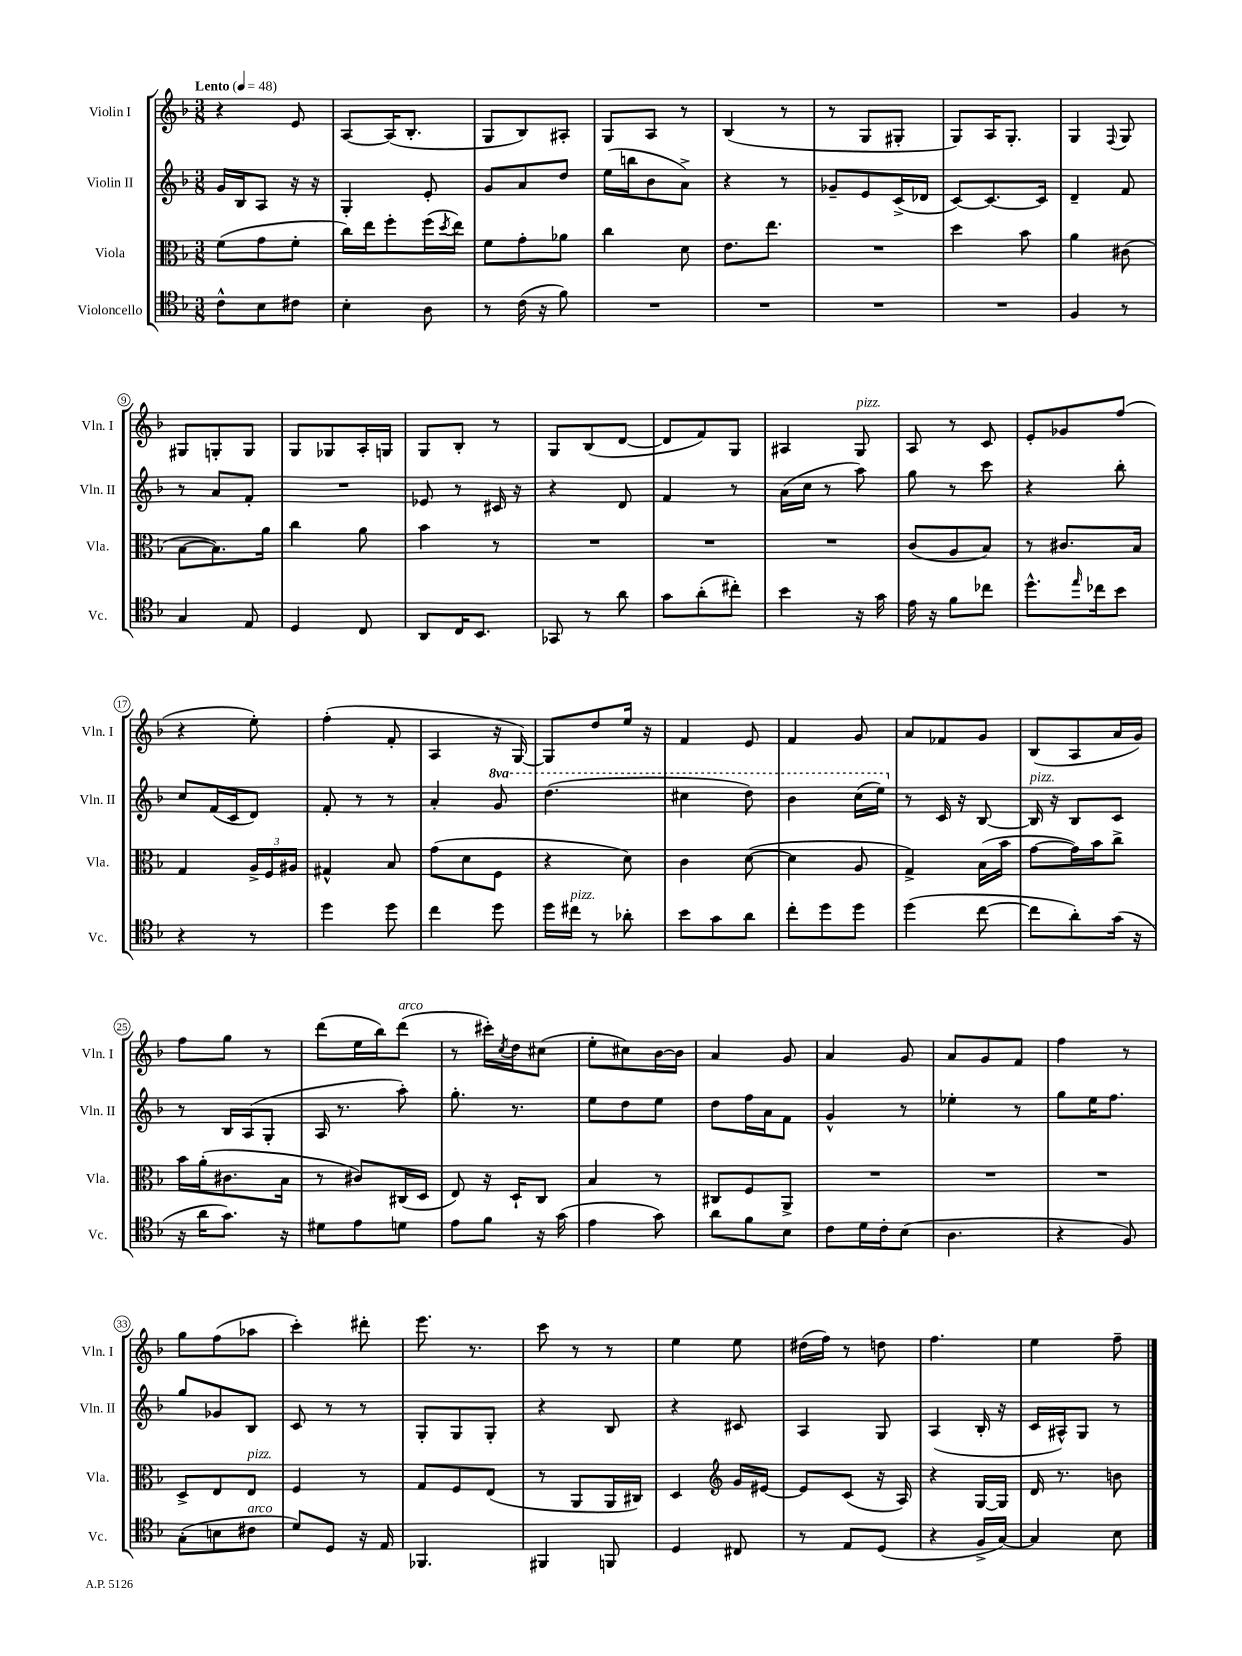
<<
\new StaffGroup <<
\new Staff = "s0" \with { instrumentName = "Violin I" shortInstrumentName = "Vln. I" } {
    \clef treble \key f \major \numericTimeSignature \time 3/8 \tempo "Lento" 4 = 48
    r4 e'8 |
    a8~ a16( bes8.-. |
    g8 bes8) ais8-. |
    g8 a8 r8 |
    bes4( r8 |
    r8 g8 gis8-. |
    g8) a16 g8.-. |
    g4 \appoggiatura { f8 } g8 |
    gis8 g8-. g8 |
    g8 ges8 a16-. g16 |
    g8 bes8-. r8 |
    g8 bes8( d'8~ |
    d'8 f'8) g8 |
    ais4 g8^\markup { \italic "pizz." } |
    a8 r8 c'8 |
    e'8-. ges'8 f''8( |
    r4 e''8-.) |
    f''4-.( f'8-. |
    a4 r16 g16~) |
    g8 d''8 e''16 r16 |
    f'4 e'8 |
    f'4 g'8 |
    a'8 fes'8 g'8 |
    bes8( a8 a'16 g'16) |
    f''8 g''8 r8 |
    d'''8( e''16 bes''16) d'''8^\markup { \italic "arco" }( |
    r8 cis'''16-.) \acciaccatura { c''8 } d''16 cis''8( |
    e''8-. cis''8) bes'16~ bes'16 |
    a'4 g'8 |
    a'4 g'8 |
    a'8 g'8 f'8 |
    f''4 r8 |
    g''8 f''8( aes''8 |
    c'''4-.) dis'''8-. |
    e'''8. r8. |
    c'''8 r8 r8 |
    e''4 e''8 |
    dis''16( f''16) r8 d''8 |
    f''4. |
    e''4 f''8-- \bar "|." |
}
\new Staff = "s1" \with { instrumentName = "Violin II" shortInstrumentName = "Vln. II" } {
    \clef treble \key f \major \numericTimeSignature \time 3/8 \set Staff.ottavationMarkups = #ottavation-simple-ordinals
    g'16 bes16 a8 r16 r16 |
    g4-. e'8-. |
    g'8 a'8 d''8 |
    e''16( b''16 bes'8 a'8->) |
    r4 r8 |
    ges'8-- e'8 c'16->( des'16 |
    c'8~) c'8.~ c'16 |
    d'4-- f'8 |
    r8 a'8 f'8-. |
    R4. |
    ees'8 r8 cis'16 r16 |
    r4 d'8 |
    f'4 r8 |
    a'16( c''16 r8 a''8) |
    g''8 r8 c'''8 |
    r4 bes''8-. |
    c''8 f'16( c'16 d'8) |
    f'8-. r8 r8 |
    a'4-. \ottava #1 g''8 |
    d'''4.( |
    cis'''4 d'''8) |
    bes''4 c'''16( e'''16) \ottava #0 |
    r8 c'16 r16 bes8~ |
    bes16^\markup { \italic "pizz." } r16 bes8 c'8 |
    r8 bes16 a16( g8-. |
    a16 r8. a''8-.) |
    g''8.-. r8. |
    e''8 d''8 e''8 |
    d''8 f''16 a'16 f'8 |
    g'4-^ r8 |
    ees''4-. r8 |
    g''8 e''16 f''8. |
    g''8 ges'8 bes8 |
    c'8 r8 r8 |
    g8-. g8 g8-. |
    r4 bes8 |
    r4 cis'8 |
    a4 g8 |
    a4( bes16-. r16 |
    c'16 ais16-^) g8 r8 \bar "|." |
}
\new Staff = "s2" \with { instrumentName = "Viola" shortInstrumentName = "Vla." } {
    \clef alto \key f \major \numericTimeSignature \time 3/8
    f'8( g'8 f'8-. |
    c''16) e''16 f''8-. f''16( \acciaccatura { d''8 } e''16) |
    f'8 g'8-. aes'8 |
    c''4 d'8 |
    e'8. e''8. |
    R4. |
    d''4 bes'8 |
    a'4 cis'8( |
    bes8~ bes8.) a'16 |
    c''4 a'8 |
    bes'4 r8 |
    R4. |
    R4. |
    R4. |
    c'8( a8 bes8) |
    r8 cis'8. bes16 |
    g4 \tuplet 3/2 { a16-> f16 ais16 } |
    gis4-^ bes8 |
    g'8( d'8 f8 |
    r4 d'8) |
    c'4 d'8~( |
    d'4 a8 |
    g4->) bes16( bes'16 |
    g'8~ g'16) bes'16 c''8-> |
    bes'16 a'16-.( cis'8. bes16 |
    r8 cis'8) cis16( d16 |
    e8) r16 d16-! c8 |
    bes4 r8 |
    cis8 f8 a,8-> |
    R4. |
    R4. |
    R4. |
    d8-> e8 e8^\markup { \italic "pizz." } |
    f4 r8 |
    g8 f8 e8( |
    r8 a,8 a,16 cis16) |
    d4 \clef treble g'16 eis'16~ |
    eis'8 c'8( r16 a16) |
    r4 g16~ g16 |
    d'16 r8. b'8 \bar "|." |
}
\new Staff = "s3" \with { instrumentName = "Violoncello" shortInstrumentName = "Vc." } {
    \clef tenor \key f \major \numericTimeSignature \time 3/8
    c'8-^ bes8 cis'8 |
    bes4-. a8 |
    r8 c'16( r16 f'8) |
    R4. |
    R4. |
    R4. |
    R4. |
    f4 r8 |
    g4 e8 |
    d4 c8 |
    a,8 c16 bes,8. |
    ges,8 r8 a'8 |
    g'8 a'8-.( cis''8-.) |
    bes'4 r16 g'16 |
    e'16 r16 f'8 ces''8 |
    d''8.-^ \grace { e''16 } ces''16 bes'8 |
    r4 r8 |
    d''4 d''8 |
    c''4 d''8 |
    d''16 cis''16^\markup { \italic "pizz." } r8 aes'8-. |
    bes'8 g'8 a'8 |
    c''8-. d''8 d''8 |
    d''4( c''8~ |
    c''8 a'8-.) g'16( r16 |
    r16 a'16 g'8.) r16 |
    dis'8 e'8 d'8 |
    e'8 f'8 r16 g'16( |
    e'4 g'8) |
    a'8 f'8 bes8 |
    c'8 d'16 c'16-. bes8( |
    a4. |
    r4 f8) |
    g8-.( b8 cis'8^\markup { \italic "arco" } |
    d'8) d8 r16 e16 |
    fes,4. |
    fis,4 f,8 |
    d4 cis8 |
    r8 e8 d8( |
    r4 f16-> g16~) |
    g4 bes8 \bar "|." |
}
>>
>>
\layout { \context { \Score \override BarNumber.stencil = #(make-stencil-circler 0.1 0.3 ly:text-interface::print) } }
